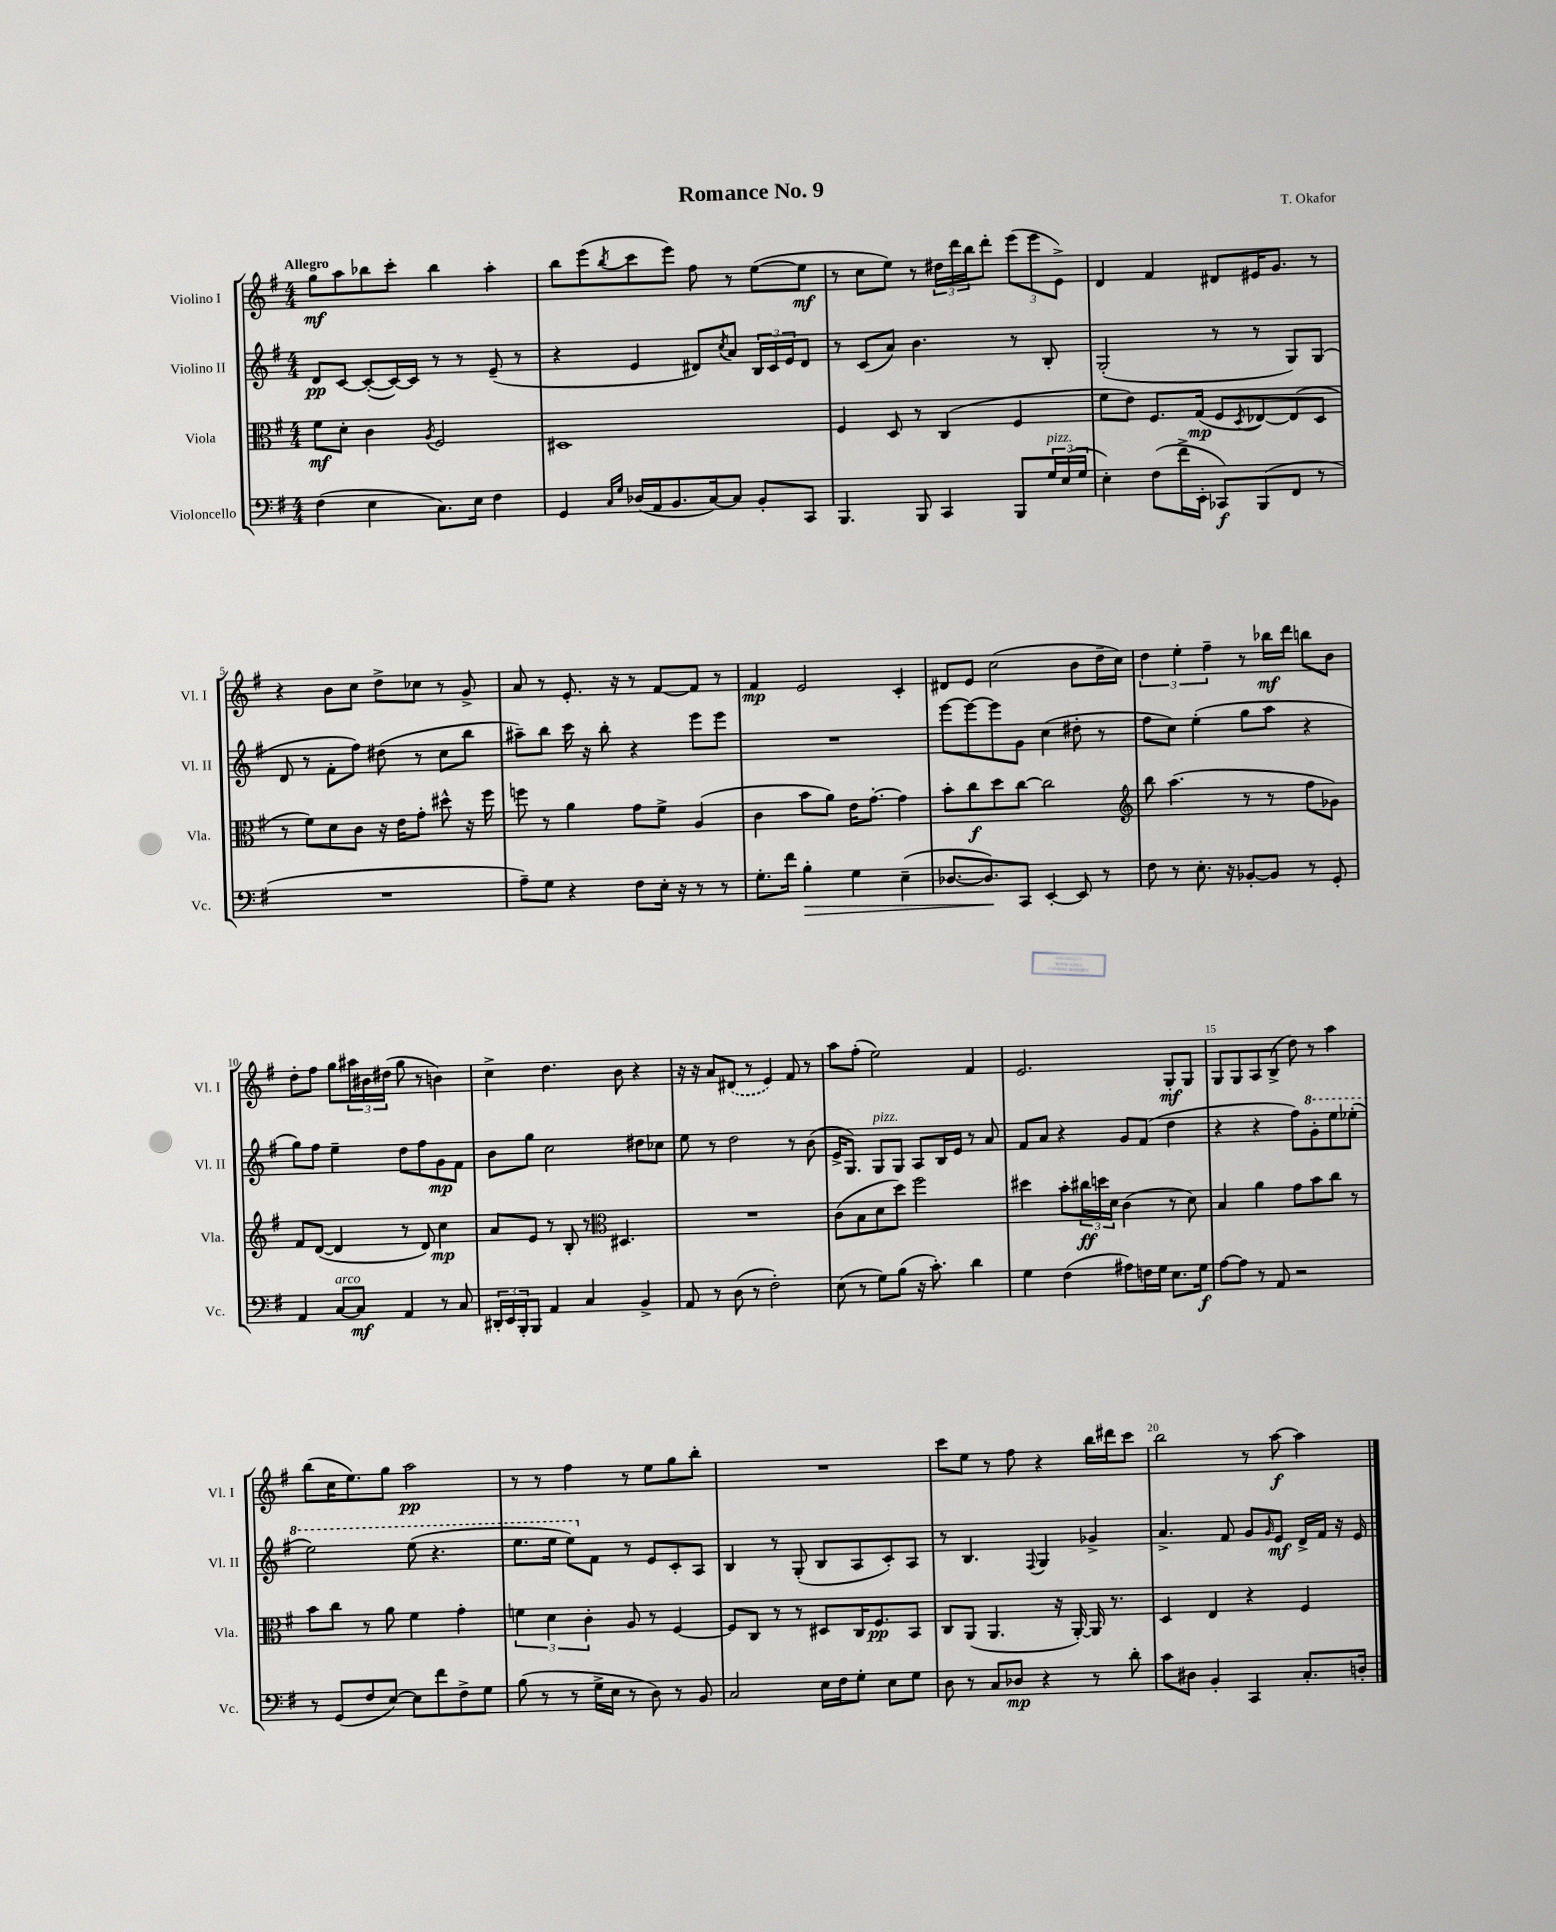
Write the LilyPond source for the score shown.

\header { title = "Romance No. 9" composer = "T. Okafor" }
<<
\new StaffGroup <<
\new Staff = "s0" \with { instrumentName = "Violino I" shortInstrumentName = "Vl. I" } {
    \clef treble \key g \major \numericTimeSignature \time 4/4 \tempo "Allegro"
    g''8\mf a''8 bes''8 c'''8-. bes''4 a''4-. |
    b''8 e'''8( \acciaccatura { b''8 } c'''8 e'''8) fis''8 r8 e''8~( e''8\mf |
    r8 c''8 e''8) r8 \tuplet 3/2 { dis''16 d'''16 b''16 } d'''8-. \tuplet 3/2 { e'''8( e'''8 e'8->) } |
    d'4 fis'4 dis'8 eis'16 g'8. r8 |
    r4 b'8 c''8 d''8-> ces''8 r8 g'8-> |
    a'8 r8 e'8.-. r16 r8 fis'8~ fis'8 r8 |
    fis'4\mp e'2 c'4-. |
    dis'8 e'8 c''2( b'8 d''16-- c''16) |
    \tuplet 3/2 { d''4 e''4-. fis''4-- } r8 bes''16\mf d'''16 b''8 b'8 |
    d''8-. fis''8 g''8 \tuplet 3/2 { ais''16 bis'16 dis''16( } g''8 r8 b'4) |
    c''4-> d''4. b'8 r4 |
    r16 r16 a'8 \once \slurDashed dis'8( r8 e'4) fis'8 r8 |
    a''8 fis''8-.( e''2) fis'4 |
    e'2. g8-.\mf g8 |
    g8 g8 a8 b8->( d''8) r8 a''4 |
    b''8( c''16 e''8.) g''8 a''2\pp |
    r8 r8 fis''4 r8 e''8 g''8 b''8-. |
    R1 |
    c'''8 e''8 r8 fis''8 r4 b''16 dis'''16 c'''8 |
    b''2 r8 a''8~\f a''4 \bar "|." |
}
\new Staff = "s1" \with { instrumentName = "Violino II" shortInstrumentName = "Vl. II" } {
    \clef treble \key g \major \numericTimeSignature \time 4/4
    d'8\pp c'8~ c'8~-.( c'16~) c'16 r8 r8 e'8--( r8 |
    r4 e'4 dis'8) \acciaccatura { c''8 } a'8 \tuplet 3/2 { b16 c'16 e'16 } dis'8 |
    r8 c'8( a'8) b'4. r8 b8-. |
    g2-.( r8 r8 g8) g8( |
    d'8 r8 fis'8-. fis''8) dis''8( r8 c''8 b''8 |
    ais''8--) b''8 c'''16 r16 b''8-. r4 e'''8 e'''8 |
    R1 |
    e'''8~ e'''8~ e'''8 g'8 c''4( dis''8-. r8 |
    fis''8 c''8) e''4-.( g''8 a''8 r4 |
    g''8) fis''8 e''4-- d''8 fis''8 g'8\mp fis'8 |
    b'8 g''8 c''2 dis''8 ces''8 |
    e''8 r8 d''2 r8 b'8( |
    e'16-> g8.) g8^\markup { \italic "pizz." } g8 a8 b16 e'16 r8 a'8 |
    fis'8 a'8 r4 g'8 fis'8( d''4 |
    r4 r4 fis''8) \ottava #1 g''8-. e'''8 ees'''8-.( |
    e'''2) e'''8( r4. |
    e'''8. e'''16 e'''8) \ottava #0 fis'8 r8 e'8 c'8-. a8 |
    b4 r8 g8-.( b8 a8 c'8-.) a8 |
    r8 b4. \appoggiatura { fis8 } g4 ges'4-> |
    a'4.-> fis'8 g'8 \grace { g'16 } e'8\mf d'16-> fis'16 r16 e'16 \bar "|." |
}
\new Staff = "s2" \with { instrumentName = "Viola" shortInstrumentName = "Vla." } {
    \clef alto \key g \major \numericTimeSignature \time 4/4
    fis'8\mf d'8-. c'4 \acciaccatura { a8 } fis2 |
    dis1 |
    fis4 d8 r8 c4( fis4 |
    fis'8 e'8) fis8. g16\mp( fis8 \acciaccatura { d8 } ees8~) ees8( d8 |
    r8 fis'8) d'8 c'8 r16 e'16 g'8-. dis''8-^ r16 fis''16 |
    f''8 r8 a'4 g'8 fis'8-> a4( |
    c'4 b'8 a'8) e'16 g'8.~-. g'4 |
    b'8-. c''8\f d''8 c''8~ c''2 |
    \clef treble b''8 a''4.( r8 r8 fis''8 ges'8) |
    fis'8 d'8~( d'4 r8 d'8) c''4\mp |
    a'8 e'8 r8 b8-. r8 \clef alto dis4. |
    R1 |
    c'8( b8 d'8 d''8) fis''2 |
    dis''4 b'8-. \tuplet 3/2 { cis''16\ff d''16 d'16 } c'4( r8 d'8) |
    b4 a'4 g'8 b'8 c''8 r8 |
    b'8 c''8 r8 a'8 fis'4 g'4-. |
    \tuplet 3/2 { f'4 d'4 c'4-. } a8 r8 fis4~ |
    fis8 c8 r8 r8 dis8 c16 fis8.\pp b,8 |
    c8 a,8( a,4. r16 a,16~-.) a,16 r8. |
    d4 e4 r4 fis4 \bar "|." |
}
\new Staff = "s3" \with { instrumentName = "Violoncello" shortInstrumentName = "Vc." } {
    \clef bass \key g \major \numericTimeSignature \time 4/4
    fis4( e4 c8.) e16 fis4 |
    g,4 \grace { c16 g16 } des16( a,16 b,8. c16~) c8 b,8-. c,8 |
    b,,4. b,,8 c,4 b,,8 \tuplet 3/2 { g16^\markup { \italic "pizz." } e16( g16 } |
    e4-.) fis8( fis'16-> e,16-. ces,8\f) b,,8( fis,8 r8 |
    R1 |
    a8--) g8 r4 fis8 e16-. r16 r8 r8 |
    g8.-. fis'16 b4-.\> g4 e4--( |
    des8.~ des8.\!) c,8 e,4~-. e,8 r8 |
    fis8 r8 e8.-. r16 bes,8~-. bes,8 r8 g,8-. |
    a,4 c8~^\markup { \italic "arco" } c8\mf a,4 r8 c8 |
    \tuplet 3/2 { dis,16-. e,16 b,,16-. } b,,8 a,4 c4 b,4-> |
    a,8 r8 d8( r8 fis2-.) |
    e8( r8 g8) b8( r16 c'8.-.) d'4 |
    g4 fis4( ais8) f16 g16 e8. g16\f |
    a8~ a8 r8 a,8 r2 |
    r8 g,8( fis8 e8~) e8 fis'8 fis8-> g8 |
    b8( r8 r8 g16-> e16 r8 d8) r8 b,8 |
    c2 e16 fis16 g8-. e8 g8 |
    d8 r8 c8 des8\mp r4 r8 d'8-. |
    c'8 dis8 b,4-. c,4 c8.-. d16-. \bar "|." |
}
>>
>>
\layout { \context { \Score \override BarNumber.break-visibility = ##(#f #t #t) barNumberVisibility = #(every-nth-bar-number-visible 5) } }
